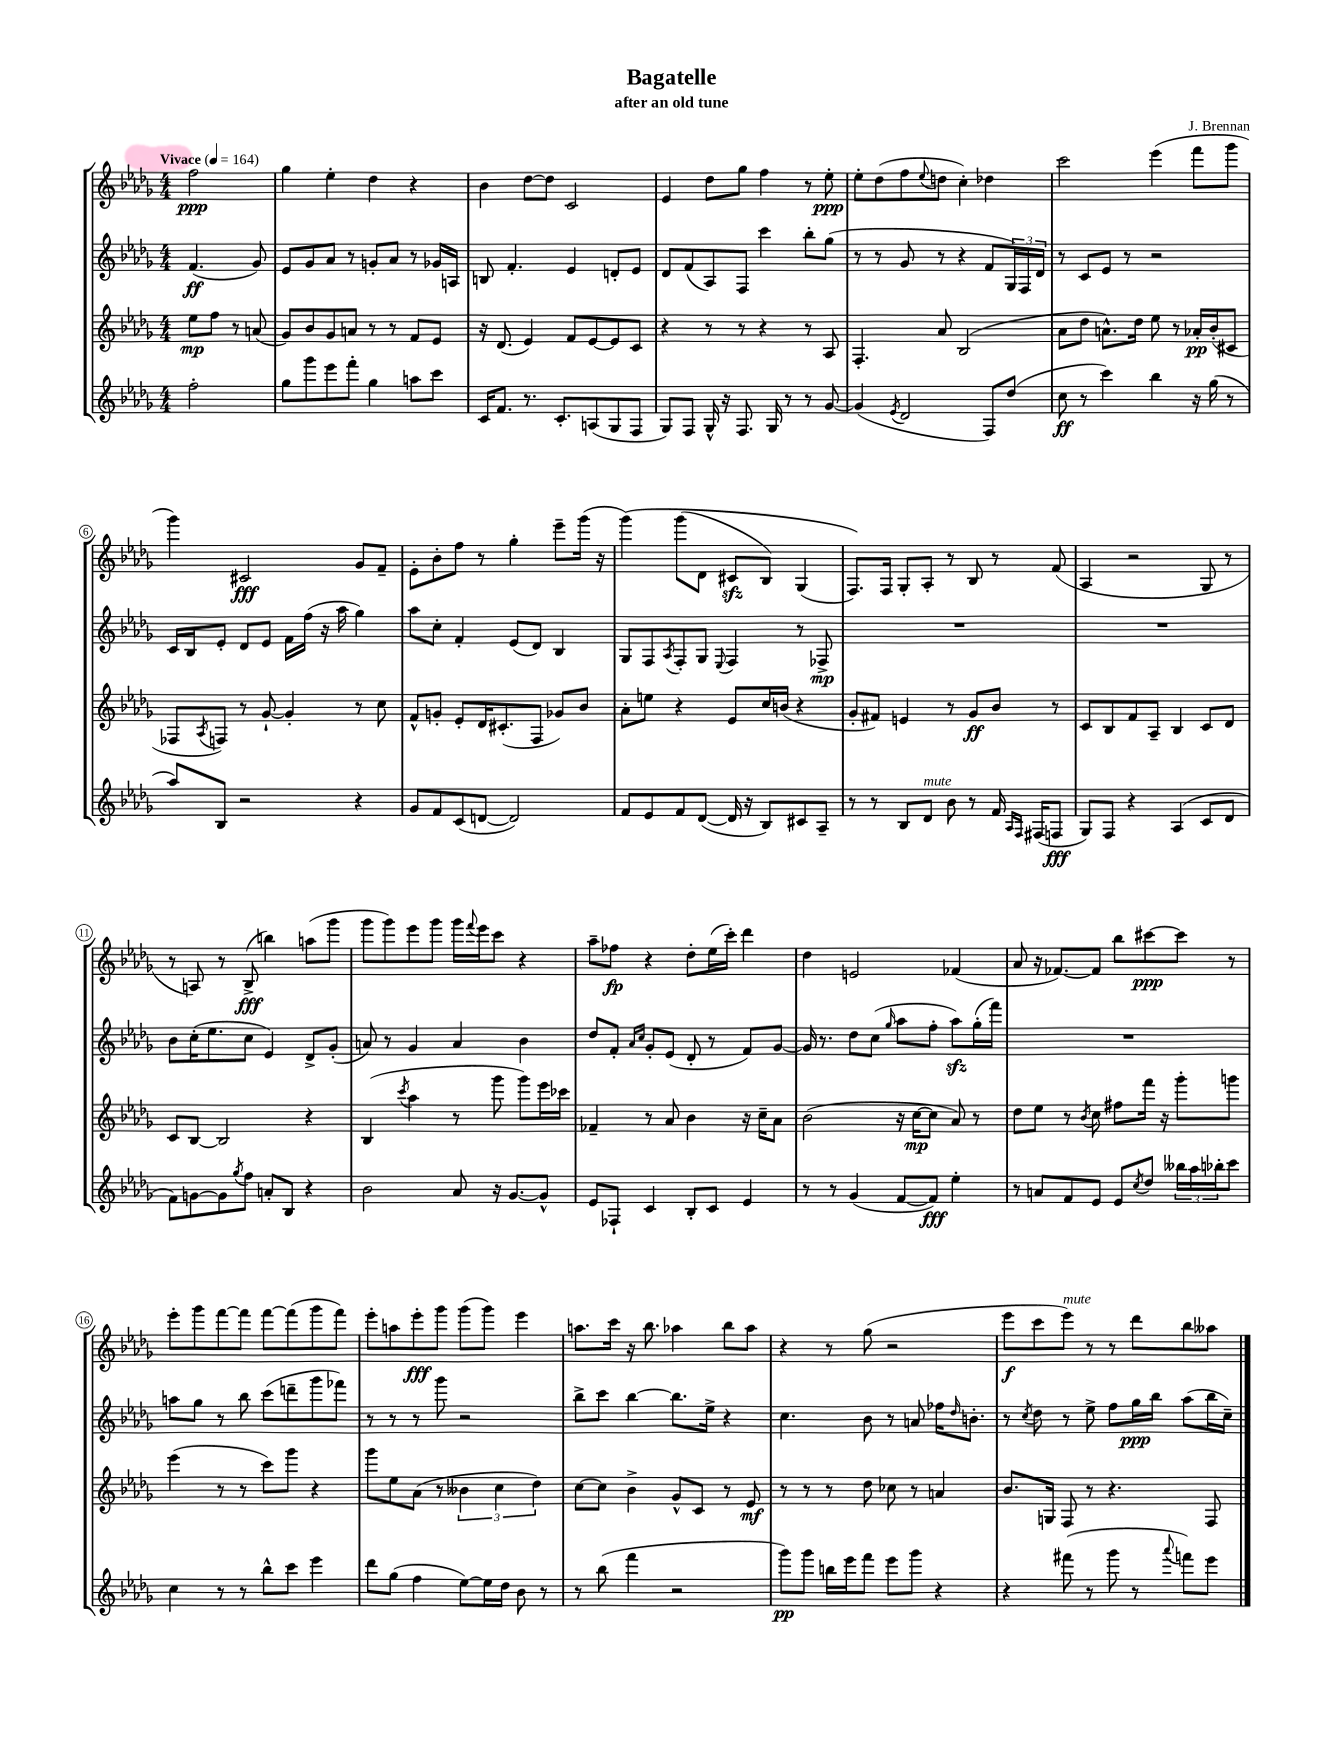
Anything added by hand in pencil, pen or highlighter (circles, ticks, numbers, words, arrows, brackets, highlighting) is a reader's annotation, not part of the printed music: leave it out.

**kern	**kern	**kern	**kern
*staff4	*staff3	*staff2	*staff1
*clefG2	*clefG2	*clefG2	*clefG2
*k[b-e-a-d-g-]	*k[b-e-a-d-g-]	*k[b-e-a-d-g-]	*k[b-e-a-d-g-]
*M4/4	*M4/4	*M4/4	*M4/4
*MM164	*MM164	*MM164	*MM164
2ff'	8ee-	(4.f	2ff
.	8ff	.	.
.	8r	.	.
.	(8a	8g-)	.
=	=	=	=
8gg-	8g-)	8e-	4gg-
8ggg-	8b-	8g-	.
8eee-	8g-	8a-	4ee-'
8fff'	8a	8r	.
4gg-	8r	8g'	4dd-
.	8r	8a-	.
8aa	8f	8r	4r
8ccc	8e-	16g-	.
.	.	16A	.
=	=	=	=
16c	16r	8B	4b-
8.f	(8.d-	.	.
.	.	4.f'	.
8.r	4e-)	.	[8dd-
.	.	.	8dd-]
8.c'	.	.	.
.	8f	4e-	2c
(8A	[8e-	.	.
8G-	8e-]	8d'	.
8F	8c	8e-	.
=	=	=	=
8G-)	4r	8d-	4e-
8F	.	(8f	.
16G-^^	8r	8A-)	8dd-
16r	.	.	.
8.F	8r	8F	8gg-
.	4r	4ccc	4ff
16G-	.	.	.
8r	.	.	.
8r	8r	8bb-'	8r
[8g-	8A-	(8gg-	8ee-'
=	=	=	=
(4g-]	4.F'	8r	8ee-'
.	.	8r	(8dd-
8qe-	.	.	.
2d-	.	8g-	8ff
.	.	.	8qqee-
.	8a-	8r	8dd
.	(2B-	4r	4cc')
8F)	.	8f	4dd-
(8dd-	.	24G-)	.
.	.	24F	.
.	.	24d-	.
=	=	=	=
8cc	8a-	8r	2ccc
8r	8dd-	8c	.
4ccc)	8.a^^)	8e-	.
.	.	8r	.
.	16dd-	.	.
4bb-	8ee-	2r	(4eee-
.	8r	.	.
16r	16a-'	.	8fff
(16gg-	(16b-'	.	.
8r	8c#	.	8ggg-
=	=	=	=
8aa-)	8F-	16c	4ggg-)
.	.	16B-	.
.	8qA-	.	.
8B-	8F)	8e-'	.
2r	8r	8d-	2c#
.	[8g-`	8e-	.
.	4g-']	16f	.
.	.	(16ff	.
.	.	16r	.
.	.	16aa-	.
4r	8r	4gg-)	8g-
.	8cc	.	8f~
=	=	=	=
8g-	8f^^	8aa-	8e-'
8f	8g'	8cc'	8b-'
(8c	8e-'	4f'	8ff
[8d	16d-	.	8r
.	(8.c#'	.	.
2d])	.	(8e-	4gg-'
.	8F	8d-)	.
.	8g-)	4B-	8eee-~
.	8b-	.	(16ggg-
.	.	.	16r
=	=	=	=
8f	8a-'	8G-	&(4ggg-)
8e-	8ee	8F	.
.	.	8qA-	.
8f	4r	8F'	(8ggg-
([8d-	.	8G-	8d-
.	.	8qqE-	.
16d-]	8e-	4F	8c#
16r	.	.	.
8B-)	16cc	.	8B-)
.	(16b	.	.
8c#	4r	8r	(4G-
8A-~	.	8F-^	.
=	=	=	=
8r	8g-'	1r	8.F)&)
8r	8f#)	.	.
.	.	.	16F
8B-	4e	.	8G-'
8d-	.	.	8A-'
8b-	8r	.	8r
8r	8g-	.	8B-
16f	8b-	.	8r
16qqA-	.	.	.
16qqF	.	.	.
(16F#	.	.	.
8F	8r	.	(8f
=	=	=	=
8G-)	8c	1r	4A-
8F	8B-	.	.
4r	8f	.	2r
.	8A-~	.	.
(4A-	4B-	.	.
8c	8c	.	8G-
8d-	8d-	.	8r
=	=	=	=
8f)	8c	8b-	8r
[8g	[8B-	(16cc'	8A)
.	.	8.ee-	.
8g]	2B-]	.	8r
8qgg-	.	.	.
8ff	.	8cc	(8B-^
8a'	.	4e-)	4bb)
8B-	.	.	.
4r	4r	8d-^	(8aa
.	.	(8g-'	8ggg-
=	=	=	=
2b-	(4B-	8a)	8ggg-
.	.	8r	8ggg-)
.	8qccc	.	.
.	4aa-	4g-	8eee-
.	.	.	8ggg-
8a-	8r	4a	16ggg-
.	.	.	8qqfff
.	.	.	16eee-
16r	8ggg-	.	8ccc
[8.g-	.	.	.
.	8ggg-)	4b-	4r
8g-^^]	16eee-	.	.
.	16ccc-	.	.
=	=	=	=
8e-	4f-~	8dd-	8aa-~
8F-`	.	8f'	8ff-
.	.	16qqa-	.
.	.	16qqcc	.
4c	8r	8g-'	4r
.	8a-	(8e-	.
8B-'	4b-	8d-'	8dd-'
8c	.	8r	(16ee-
.	.	.	16ccc')
4e-	16r	8f)	4ddd-
.	16cc~	.	.
.	8a-	[8g-	.
=	=	=	=
8r	(2b-	16g-]	4dd-
.	.	8.r	.
8r	.	.	.
(4g-	.	8dd-	2e
.	.	(8cc	.
.	.	16qqgg-	.
[8f	16r	8aa-	.
.	[16cc	.	.
8f])	8cc]	8ff'	.
4ee-'	8a-)	8aa-)	(4f-
.	8r	(16gg-'	.
.	.	16fff)	.
=	=	=	=
8r	8dd-	1r	8a-
8a	8ee-	.	16r
.	.	.	[8.f-)
8f	8r	.	.
.	8qb-	.	.
8e-	8cc	.	8f-]
8e-	8ff#	.	8bb-
8qcc	.	.	.
8dd-	16fff	.	[8ccc#
.	16r	.	.
24bb--	8ggg-'	.	8ccc#]
24aa-	.	.	.
24bb-'	.	.	.
8ccc	8ggg	.	8r
=	=	=	=
4cc	(4eee-	8aa	8eee-'
.	.	8gg-	8ggg-
8r	8r	8r	[8fff
8r	8r	8bb-	8fff]
8bb-^^	8ccc)	(8ccc	[8fff
8ccc	8ggg-	8ddd~	(8fff]
4eee-	4r	8ggg-	8ggg-
.	.	8fff-)	8fff)
=	=	=	=
8ddd-	8ggg-	8r	8eee-'
(8gg-	8ee-	8r	8aa
4ff	(8a-	8r	8eee-'
.	8r	8ggg-	8ggg-
[8ee-)	6b--	2r	(8ggg-
16ee-]	.	.	8ggg-)
.	6cc	.	.
16dd-	.	.	.
8b-	.	.	4eee-
.	6dd-)	.	.
8r	.	.	.
=	=	=	=
8r	[8cc	8bb-^	8.aa
(8bb-	8cc]	8ccc	.
.	.	.	16ccc
4fff	4b-^	[4bb-	16r
.	.	.	8.bb-
2r	8g-^^	8.bb-]	4aa-
.	8c	.	.
.	.	16ee-^	.
.	8r	4r	8bb-
.	8e-	.	8aa-
=	=	=	=
8ggg-)	8r	4.cc	4r
8ggg-	8r	.	.
16bb	8r	.	8r
16eee-	.	.	.
8fff	8dd-	8b-	(8gg-
8eee-	8cc-	8r	2r
8ggg-	8r	8a	.
4r	4a	16ff-	.
.	.	16qqdd-	.
.	.	8.b'	.
=	=	=	=
4r	8.b-	8r	8eee-
.	.	8qcc	.
.	.	8dd-	8ccc
.	16G	.	.
(8fff#	8F	8r	8eee-)
8r	8r	8ee-^	8r
8ggg-	4.r	8ff	8r
8r	.	16gg-	8ddd-
.	.	16bb-	.
8qqaaa-	.	.	.
8fff)	.	(8aa-	8bb-
8eee-	8F	16bb-	8aa--
.	.	16cc~)	.
==	==	==	==
*-	*-	*-	*-
